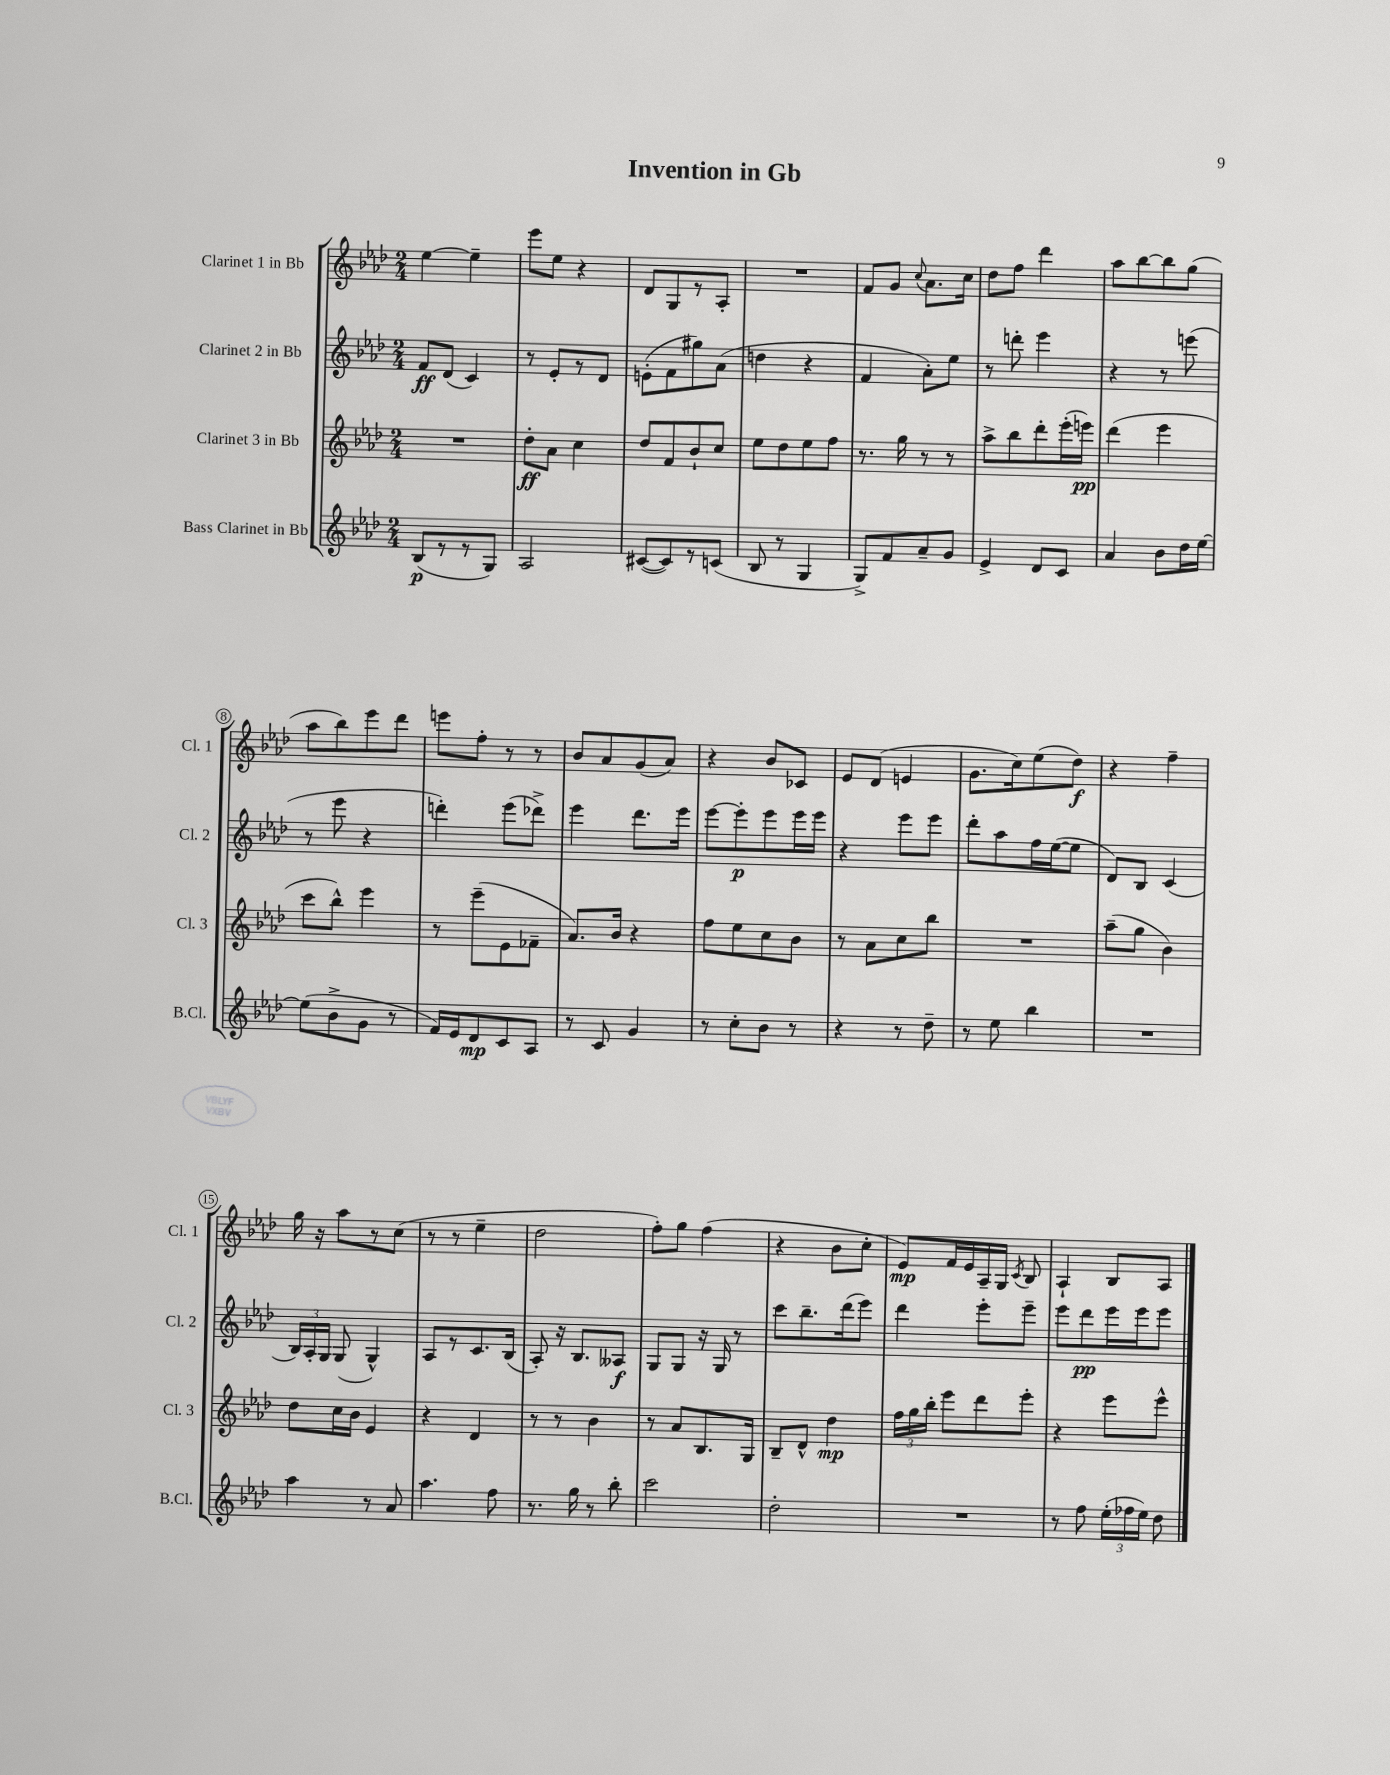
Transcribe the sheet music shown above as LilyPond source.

\header { title = "Invention in Gb" }
<<
\new StaffGroup <<
\new Staff = "s0" \with { instrumentName = "Clarinet 1 in Bb" shortInstrumentName = "Cl. 1" } {
    \clef treble \key aes \major \numericTimeSignature \time 2/4
    \autoBeamOff ees''4~ ees''4-- |
    ees'''8[ ees''8] r4 |
    des'8[ g8 r8 aes8]-. |
    R2 |
    f'8[ g'8] \appoggiatura { c''8 } aes'8.[ c''16] |
    des''8[ f''8] des'''4 |
    aes''8[ bes''8~ bes''8 g''8]( |
    aes''8[ bes''8) ees'''8 des'''8] |
    e'''8[ f''8]-. r8 r8 |
    bes'8[ aes'8 g'8( aes'8]) |
    r4 bes'8[ ces'8] |
    ees'8[ des'8]( e'4 |
    g'8.[ c''16) ees''8( des''8]\f) |
    r4 f''4-- |
    g''16 r16 aes''8[ r8 c''8]( |
    r8 r8 ees''4-- |
    des''2 |
    f''8[-.) g''8] f''4( |
    r4 bes'8[ c''8]-. |
    ees'8[\mp) f'16 ees'16 aes16-- g16] \acciaccatura { c'8 } bes8 |
    aes4-! bes8[ aes8] \bar "|." |
}
\new Staff = "s1" \with { instrumentName = "Clarinet 2 in Bb" shortInstrumentName = "Cl. 2" } {
    \clef treble \key aes \major \numericTimeSignature \time 2/4
    \autoBeamOff f'8[\ff des'8]( c'4) |
    r8 ees'8[-. r8 des'8] |
    e'8[-.( f'8 gis''8) aes'8]( |
    d''4 r4 |
    f'4 aes'8[-.) ees''8] |
    r8 d'''8-. ees'''4 |
    r4 r8 e'''8( |
    r8 ees'''8 r4 |
    d'''4-.) ees'''8[( des'''8]->) |
    ees'''4 des'''8.[ ees'''16] |
    ees'''8[~ ees'''8-.\p ees'''8 ees'''16 ees'''16] |
    r4 ees'''8[ ees'''8] |
    des'''8[-. aes''8 f''16 ees''16~( ees''8] |
    des'8[) bes8] c'4( |
    \tuplet 3/2 { bes16[) aes16-. g16] } g8( g4-^) |
    aes8[ r8 c'8. bes16]( |
    aes8-.) r16 bes8.[ aeses8]\f |
    g8[ g8] r16 g16 r8 |
    c'''8[ bes''8.-- des'''16( ees'''8]) |
    des'''4 ees'''8[-. ees'''8]-- |
    ees'''8[ des'''8\pp ees'''16 ees'''16 ees'''8] \bar "|." |
}
\new Staff = "s2" \with { instrumentName = "Clarinet 3 in Bb" shortInstrumentName = "Cl. 3" } {
    \clef treble \key aes \major \numericTimeSignature \time 2/4
    \autoBeamOff R2 |
    des''8[-.\ff aes'8] c''4 |
    des''8[ f'8 bes'8-! c''8] |
    ees''8[ des''8 ees''8 f''8] |
    r8. g''16 r8 r8 |
    aes''8[-> bes''8 des'''8-. ees'''16-.( e'''16]\pp) |
    des'''4( ees'''4 |
    c'''8[ bes''8]-^) ees'''4 |
    r8 ees'''8[--( ees'8 fes'8]-- |
    aes'8.[) bes'16] r4 |
    f''8[ ees''8 c''8 bes'8] |
    r8 aes'8[ c''8 bes''8] |
    R2 |
    aes''8[--( g''8] bes'4) |
    des''8[ c''16 bes'16] ees'4 |
    r4 des'4 |
    r8 r8 bes'4 |
    r8 aes'8[ bes8. g16] |
    bes8[-- des'8]-^ des''4\mp |
    \tuplet 3/2 { f''16[ g''16 bes''16]-. } ees'''8[ des'''8 ees'''8]-. |
    r4 ees'''8[ ees'''8]-^ \bar "|." |
}
\new Staff = "s3" \with { instrumentName = "Bass Clarinet in Bb" shortInstrumentName = "B.Cl." } {
    \clef treble \key aes \major \numericTimeSignature \time 2/4
    \autoBeamOff bes8[\p( r8 r8 g8]) |
    aes2 |
    cis'8[~( cis'8) r8 c'8]( |
    bes8 r8 g4 |
    g8[->) f'8 aes'8-- g'8] |
    ees'4-> des'8[ c'8] |
    aes'4 bes'8[ des''16 ees''16]~ |
    ees''8[( bes'8-> g'8] r8 |
    f'16[) ees'16 des'8\mp c'8 aes8] |
    r8 c'8 g'4 |
    r8 c''8[-. bes'8] r8 |
    r4 r8 des''8-- |
    r8 ees''8 bes''4 |
    R2 |
    aes''4 r8 aes'8 |
    aes''4. f''8 |
    r8. g''16 r8 bes''8-. |
    c'''2 |
    des''2-. |
    R2 |
    r8 f''8 \tuplet 3/2 { ees''16[-.( fes''16 ees''16]) } des''8 \bar "|." |
}
>>
>>
\layout { \context { \Score \override BarNumber.stencil = #(make-stencil-circler 0.1 0.3 ly:text-interface::print) } }
